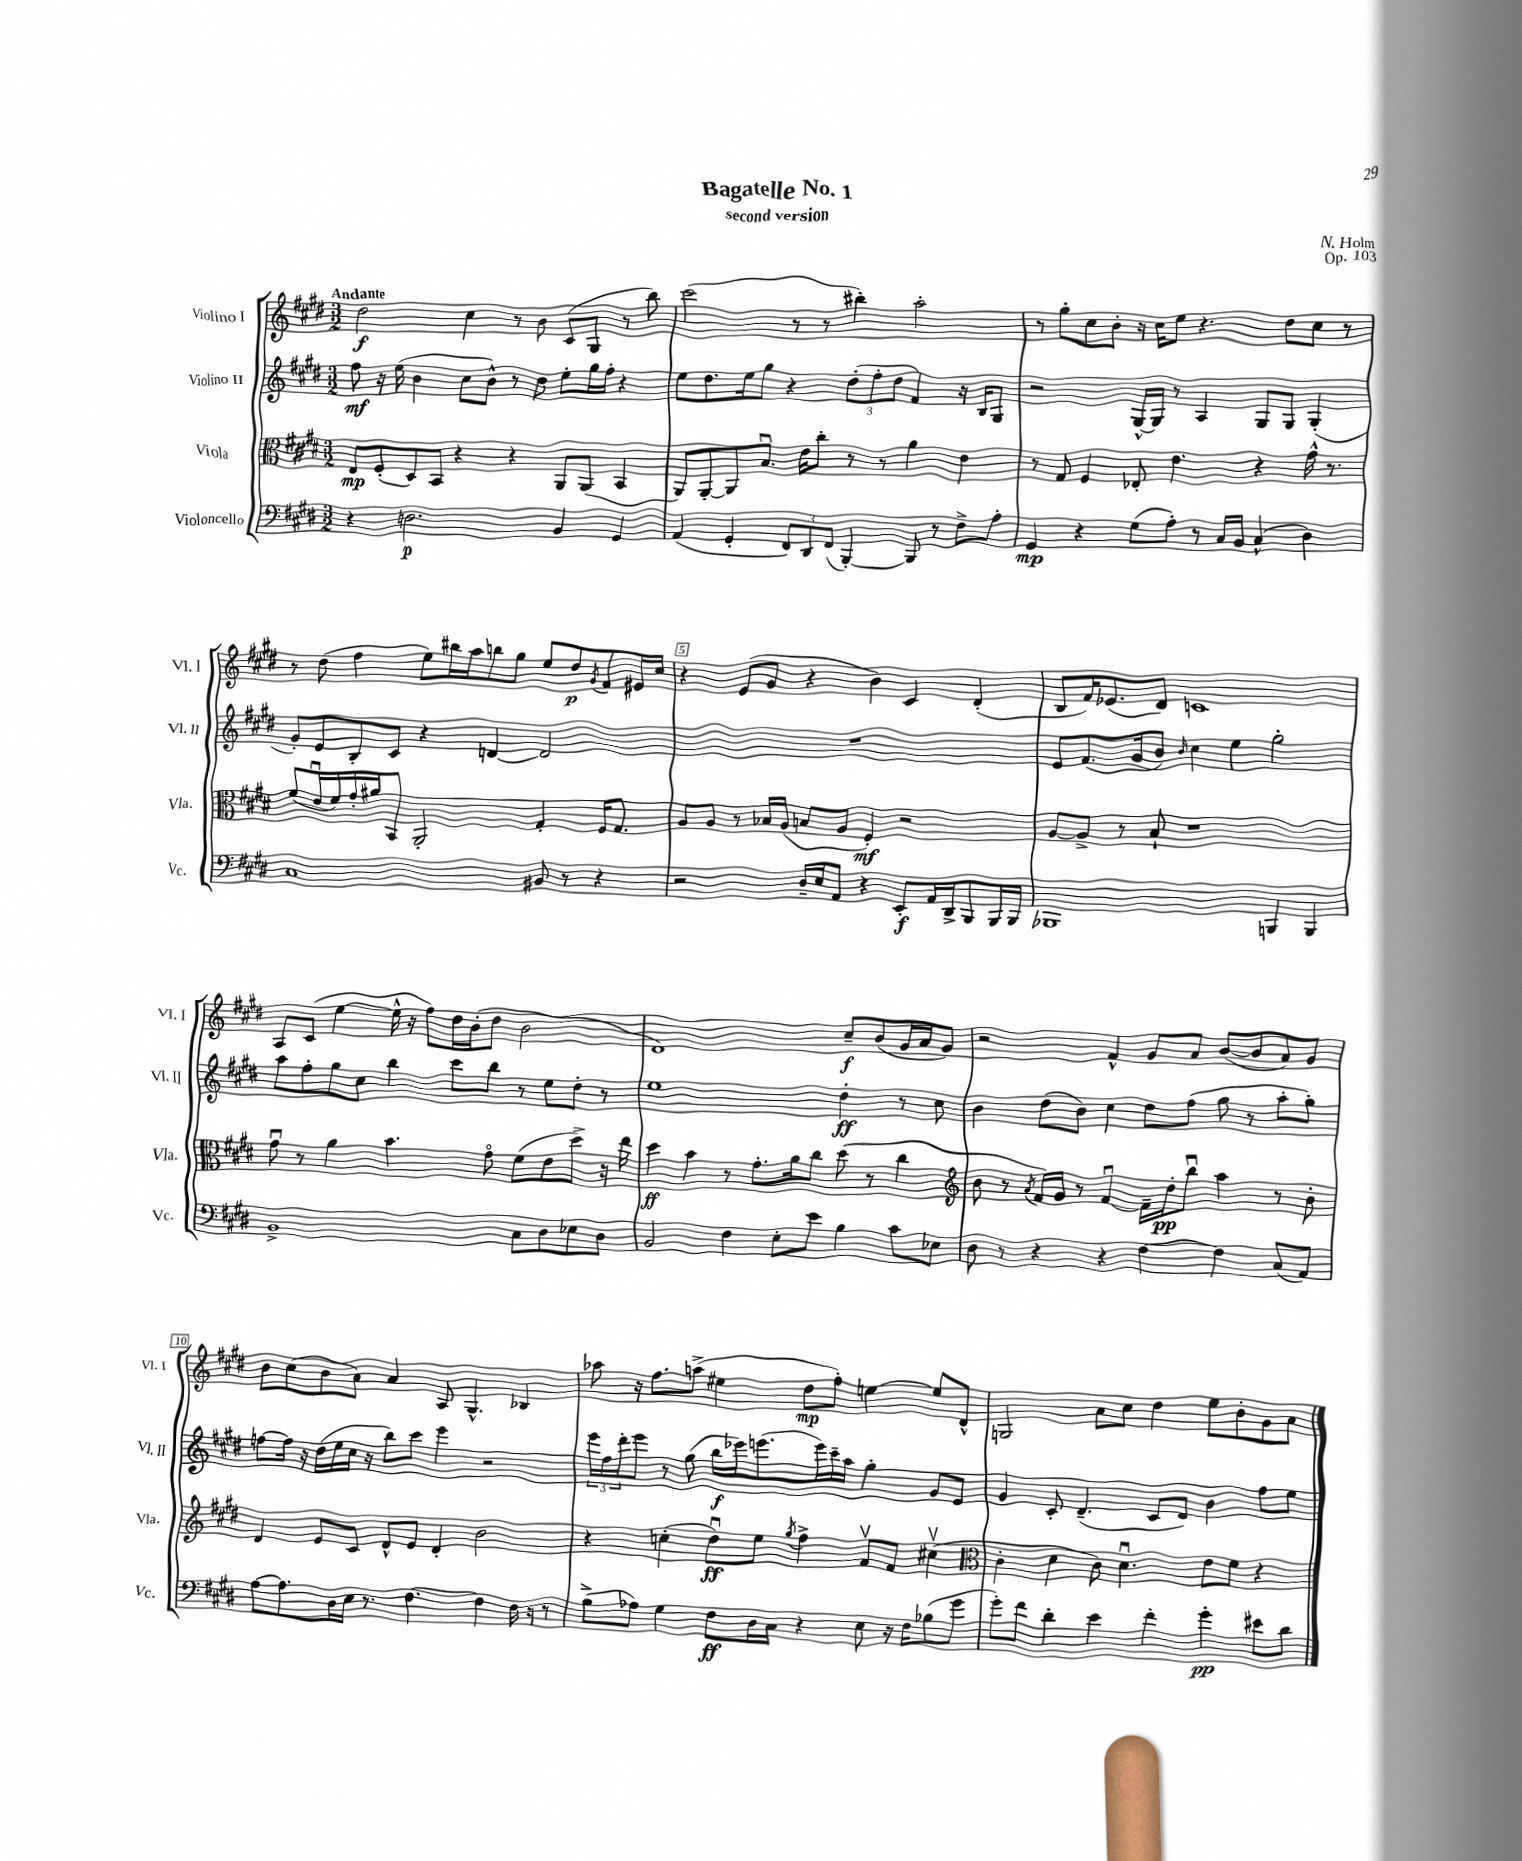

**kern	**dynam	**kern	**dynam	**kern	**dynam	**kern	**dynam
*part4	*part4	*part3	*part3	*part2	*part2	*part1	*part1
*staff4	*staff4	*staff3	*staff3	*staff2	*staff2	*staff1	*staff1
*I"Violoncello	*	*I"Viola	*	*I"Violino II	*	*I"Violino I	*
*I'Vc.	*	*I'Vla.	*	*I'Vl. II	*	*I'Vl. I	*
*clefF4	*	*clefC3	*	*clefG2	*	*clefG2	*
*k[f#c#g#d#]	*	*k[f#c#g#d#]	*	*k[f#c#g#d#]	*	*k[f#c#g#d#]	*
*M3/2	*	*M3/2	*	*M3/2	*	*M3/2	*
=1	=1	=1	=1	=1	=1	=1	=1
!	!	!	!	!	!	!LO:TX:a:B:t=Andante	!
4r	.	8E/L	mp	8ff#\	mf	2dd#\	f
.	.	(8F#'/	.	16r	.	.	.
.	.	.	.	(16ee\	.	.	.
2.Dn\	p	8D#/)	.	4b\	.	.	.
.	.	8BB/J	.	.	.	.	.
.	.	4r	.	8cc#\L	.	4cc#\	.
.	.	.	.	8b^^\J)	.	.	.
.	.	4r	.	8r	.	8r	.
.	.	.	.	8dd#\	.	8b\	.
4BB/	.	8AA/L	.	8ee'\L	.	(8c#/L	.
.	.	(8AA/J	.	16gg#\L	.	8G#/J	.
.	.	.	.	16ff#'\JJ	.	.	.
4GG#/	.	4BB/	.	4r	.	8r	.
.	.	.	.	.	.	8bb\)	.
=2	=2	=2	=2	=2	=2	=2	=2
(4AA/	.	8AA/L)	.	8ee\L	.	(2ccc#\	.
.	.	[8AA'/	.	8.dd#\	.	.	.
4GG#'/	.	8AA/]	.	.	.	.	.
.	.	.	.	16ee\k	.	.	.
.	.	8.Bu/J	.	8gg#\J	.	.	.
12FF#/L)	.	.	.	4r	.	8r	.
.	.	16e\KL	.	.	.	.	.
12DD#/	.	.	.	.	.	.	.
.	.	8cc#'\J	.	.	.	8r	.
(12FF#/J	.	.	.	.	.	.	.
[4BBB'/)	.	8r	.	(12dd#'\L	.	4bb#X'\)	.
.	.	.	.	12ff#'\	.	.	.
.	.	8r	.	.	.	.	.
.	.	.	.	12dd#\J	.	.	.
8BBB/]	.	4a\	.	4f#/)	.	2aa'\	.
8r	.	.	.	.	.	.	.
8F#^\L	.	4e\	.	16r	.	.	.
.	.	.	.	16B/KL	.	.	.
8A'\J	.	.	.	8G#/J	.	.	.
=3	=3	=3	=3	=3	=3	=3	=3
4GG#/	mp	8r	.	2r	.	8r	.
.	.	8G#/	.	.	.	8gg#'\L	.
4r	.	4F#/	.	.	.	8cc#\	.
.	.	.	.	.	.	8b'\J	.
(8G#\L	.	8E-X'/	.	[16G#^^/LL	.	16r	.
.	.	.	.	16G#/JJ]	.	16cc#\KL	.
8A'\J)	.	4.e\	.	8r	.	8ee\J	.
8r	.	.	.	4A/	.	4.r	.
16C#/LL	.	.	.	.	.	.	.
16BB/JJ	.	.	.	.	.	.	.
(4C#^^/	.	4r	.	8G#/L	.	.	.
.	.	.	.	8G#/J	.	8dd#\L	.
4D#\)	.	16g#^^\	.	(4G#'/	.	8cc#\J	.
.	.	8.r	.	.	.	.	.
.	.	.	.	.	.	8r	.
!!LO:LB:g=z
=4	=4	=4	=4	=4	=4	=4	=4
1C#	.	(8f#/L	.	8g#'/L)	.	8r	.
.	.	16eu/L	.	8e/	.	(8dd#\	.
.	.	16f#/)	.	.	.	.	.
.	.	16g#'/	.	8B'/	.	4ff#\	.
.	.	16a#X/J	.	.	.	.	.
.	.	8BB/J	.	8c#/J	.	.	.
.	.	2AA'/	.	4r	.	8ee\L)	.
.	.	.	.	.	.	16bb#X\L	.
.	.	.	.	.	.	16aa\J	.
.	.	.	.	[4dn/	.	8bbn\	.
.	.	.	.	.	.	8gg#\J	.
8BB#X/	.	4G#'/	.	2d/]	.	8ee/L	.
8r	.	.	.	.	.	8dd#/	p
.	.	.	.	.	.	8qg#/	.
4r	.	16F#/KL	.	.	.	8f#/	.
.	.	8.G#/J	.	.	.	.	.
.	.	.	.	.	.	16e#X/L	.
.	.	.	.	.	.	16cc#/JJ	.
=5	=5	=5	=5	=5	=5	=5	=5
2r	.	8A/L	.	1.r	.	4r	.
.	.	8A/J	.	.	.	.	.
.	.	8r	.	.	.	(8e/L	.
.	.	16B-X/LL	.	.	.	8g#/J	.
.	.	(16A/JJ	.	.	.	.	.
16D#~/LL	.	8Bn/L	.	.	.	4r	.
16E/J	.	.	.	.	.	.	.
8AA/J	.	8A/J	.	.	.	.	.
4r	.	4F#'/)	mf	.	.	4b\)	.
8EE'/L	f	2r	.	.	.	4c#/	.
16AA/L	.	.	.	.	.	.	.
16DD#^/J	.	.	.	.	.	.	.
8BBB/	.	.	.	.	.	(4d#'/	.
16BBB/L	.	.	.	.	.	.	.
16BBB/JJ	.	.	.	.	.	.	.
=6	=6	=6	=6	=6	=6	=6	=6
1BBB-X	.	[8A/L	.	8e/L	.	8B/L	.
.	.	8A^/J]	.	(8.f#/	.	16f#/K)	.
.	.	.	.	.	.	(8.e-X/	.
.	.	8r	.	.	.	.	.
.	.	.	.	16g#/k	.	.	.
.	.	8B`/	.	8b/J)	.	8d#/J)	.
.	.	.	.	16qqb/	.	.	.
.	.	1r	.	4cc#\	.	1cn	.
.	.	.	.	4ee\	.	.	.
4BBBn/	.	.	.	2gg#'\	.	.	.
4BBB/	.	.	.	.	.	.	.
!!LO:LB:g=z
=7	=7	=7	=7	=7	=7	=7	=7
1BB^	.	8g#u\	.	8aa\L	.	8A/L	.
.	.	8r	.	8ff#'\	.	(8c#/J	.
.	.	4a\	.	8gg#\	.	[4ee\	.
.	.	.	.	8cc#\J	.	.	.
.	.	4.b\	.	4bb\	.	16ee^^\]	.
.	.	.	.	.	.	16r	.
.	.	.	.	.	.	8ff#\L)	.
.	.	.	.	8ccc#\L	.	16dd#\L	.
.	.	.	.	.	.	(16b'\J	.
.	.	8g#\	.	8bb\J	.	8dd#\J	.
8C#\L	.	(8f#\L	.	8r	.	2b\	.
8D#\	.	8e\	.	8ee\L	.	.	.
8E-X\	.	8dd#^\J)	.	8dd#'\J	.	.	.
8D#\J	.	16r	.	8r	.	.	.
.	.	16ee\	.	.	.	.	.
=8	=8	=8	=8	=8	=8	=8	=8
2BB/	.	4dd#\	ff	1ee	.	1d#)	.
.	.	4b\	.	.	.	.	.
4F#\	.	8r	.	.	.	.	.
.	.	8.g#'\L	.	.	.	.	.
8E'\L	.	.	.	.	.	.	.
.	.	16a\k	.	.	.	.	.
8e\J	.	8cc#\J	.	.	.	.	.
4B\	.	(8dd#\	.	4dd#'\	ff	8cc#~/L	f
.	.	8r	.	.	.	(8b/	.
8c#\L	.	4cc#\	.	8r	.	16g#/L	.
.	.	.	.	.	.	16a/J	.
8E-X\J	.	.	.	8cc#\	.	8g#/J)	.
=9	=9	=9	=9	=9	=9	=9	=9
*	*	*clefG2	*	*	*	*	*
8D#\	.	8b\	.	4b\	.	2r	.
8r	.	8r	.	.	.	.	.
.	.	8qa/	.	.	.	.	.
4r	.	16f#/LL)	.	(8dd#\L	.	.	.
.	.	16g#/JJ	.	.	.	.	.
.	.	8r	.	8b\J)	.	.	.
4r	.	[4f#u/	.	4cc#\	.	4f#^^/	.
[4F#\	.	16f#~\LL]	.	8dd#\L	.	8g#/L	.
.	.	16dd#'\J	pp	.	.	.	.
.	.	8bbu\J	.	(8ff#\J	.	8a/J	.
4F#\]	.	4aa\	.	8gg#\	.	([8b/L	.
.	.	.	.	8r	.	8b/]	.
(8C#/L	.	8r	.	8aa'\L	.	8a/)	.
8AA/J)	.	8b'\	.	8gg#'\J)	.	8g#/J	.
!!LO:LB:g=z
=10	=10	=10	=10	=10	=10	=10	=10
[8A\L	.	4d#/	.	[8ffn\L	.	8b\L	.
8.A\]	.	.	.	16ff\Jk]	.	(8cc#\	.
.	.	.	.	16r	.	.	.
.	.	8e/L	.	(16dd#\LL	.	8b\	.
16D#\L	.	.	.	16ee\	.	.	.
16E\JJ	.	8c#/J	.	16cc#\JJ	.	8a\J)	.
8.r	.	.	.	16r	.	.	.
.	.	8d#^^/L	.	8bb\L)	.	4a/	.
[4.F#\	.	8e/J	.	8ccc#\J	.	.	.
.	.	4d#'/	.	4eee\	.	8A/	.
.	.	.	.	.	.	4.G#^^/	.
4F#\]	.	2b\	.	2r	.	.	.
16F#\	.	.	.	.	.	4B-X/	.
16r	.	.	.	.	.	.	.
8r	.	.	.	.	.	.	.
=11	=11	=11	=11	=11	=11	=11	=11
(8B^\L	.	4r	.	24eee\LL	.	8aa-X\	.
.	.	.	.	24ff#\	.	.	.
.	.	.	.	24ddd#'\J	.	.	.
8A-X\J)	.	.	.	8eee\J	.	16r	.
.	.	.	.	.	.	8.ff#\L	.
4G#\	.	(4ccn'\	.	8r	.	.	.
.	.	.	.	(8gg#\	.	(8aan^\J	.
8F#\L	ff	8dd#u\L)	ff	16bb\LL	f	4ee#X\	.
.	.	.	.	16eee-X\J)	.	.	.
16D#\L	.	8ee\J	.	(8.eeen\	.	.	.
16C#\JJ	.	.	.	.	.	.	.
.	.	8qgg#/	.	.	.	.	.
4r	.	4ff#^\	.	.	.	8dd#\L	mp
.	.	.	.	16eee\L)	.	.	.
.	.	.	.	16ccc#~\	.	8ff#'\J)	.
.	.	.	.	16aa\JJ	.	.	.
8E\	.	8f#v/L	.	4gg#'\	.	[4een\	.
16r	.	8f#/J	.	.	.	.	.
16F#\KL	.	.	.	.	.	.	.
(8B-X\	.	(4cc#Xv\	.	8g#/L	.	8ee/L]	.
8g#\J	.	.	.	8e/J	.	8d#^^/J	.
=12	=12	=12	=12	=12	=12	=12	=12
*	*	*clefC3	*	*	*	*	*
8g#'\L)	.	4c#'\	.	4g#/	.	2Gn/	.
8f#\J	.	.	.	.	.	.	.
4d#'\	.	4d#\	.	8c#'/	.	.	.
.	.	.	.	(4.d#~/	.	.	.
4e\	.	8c#\)	.	.	.	8a\L	.
.	.	4.d#u\	.	.	.	8cc#\J	.
4f#'\	.	.	.	8c#/L	.	4dd#\	.
.	.	.	.	8d#/J)	.	.	.
4g#'\	pp	8e\L	.	4b\	.	8ee\L	.
.	.	8f#\J	.	.	.	8b'\	.
8e#X\L	.	4r	.	8ff#\L	.	8g#\	.
8d#\J	.	.	.	8ee\J	.	8a\J	.
==	==	==	==	==	==	==	==
*-	*-	*-	*-	*-	*-	*-	*-
